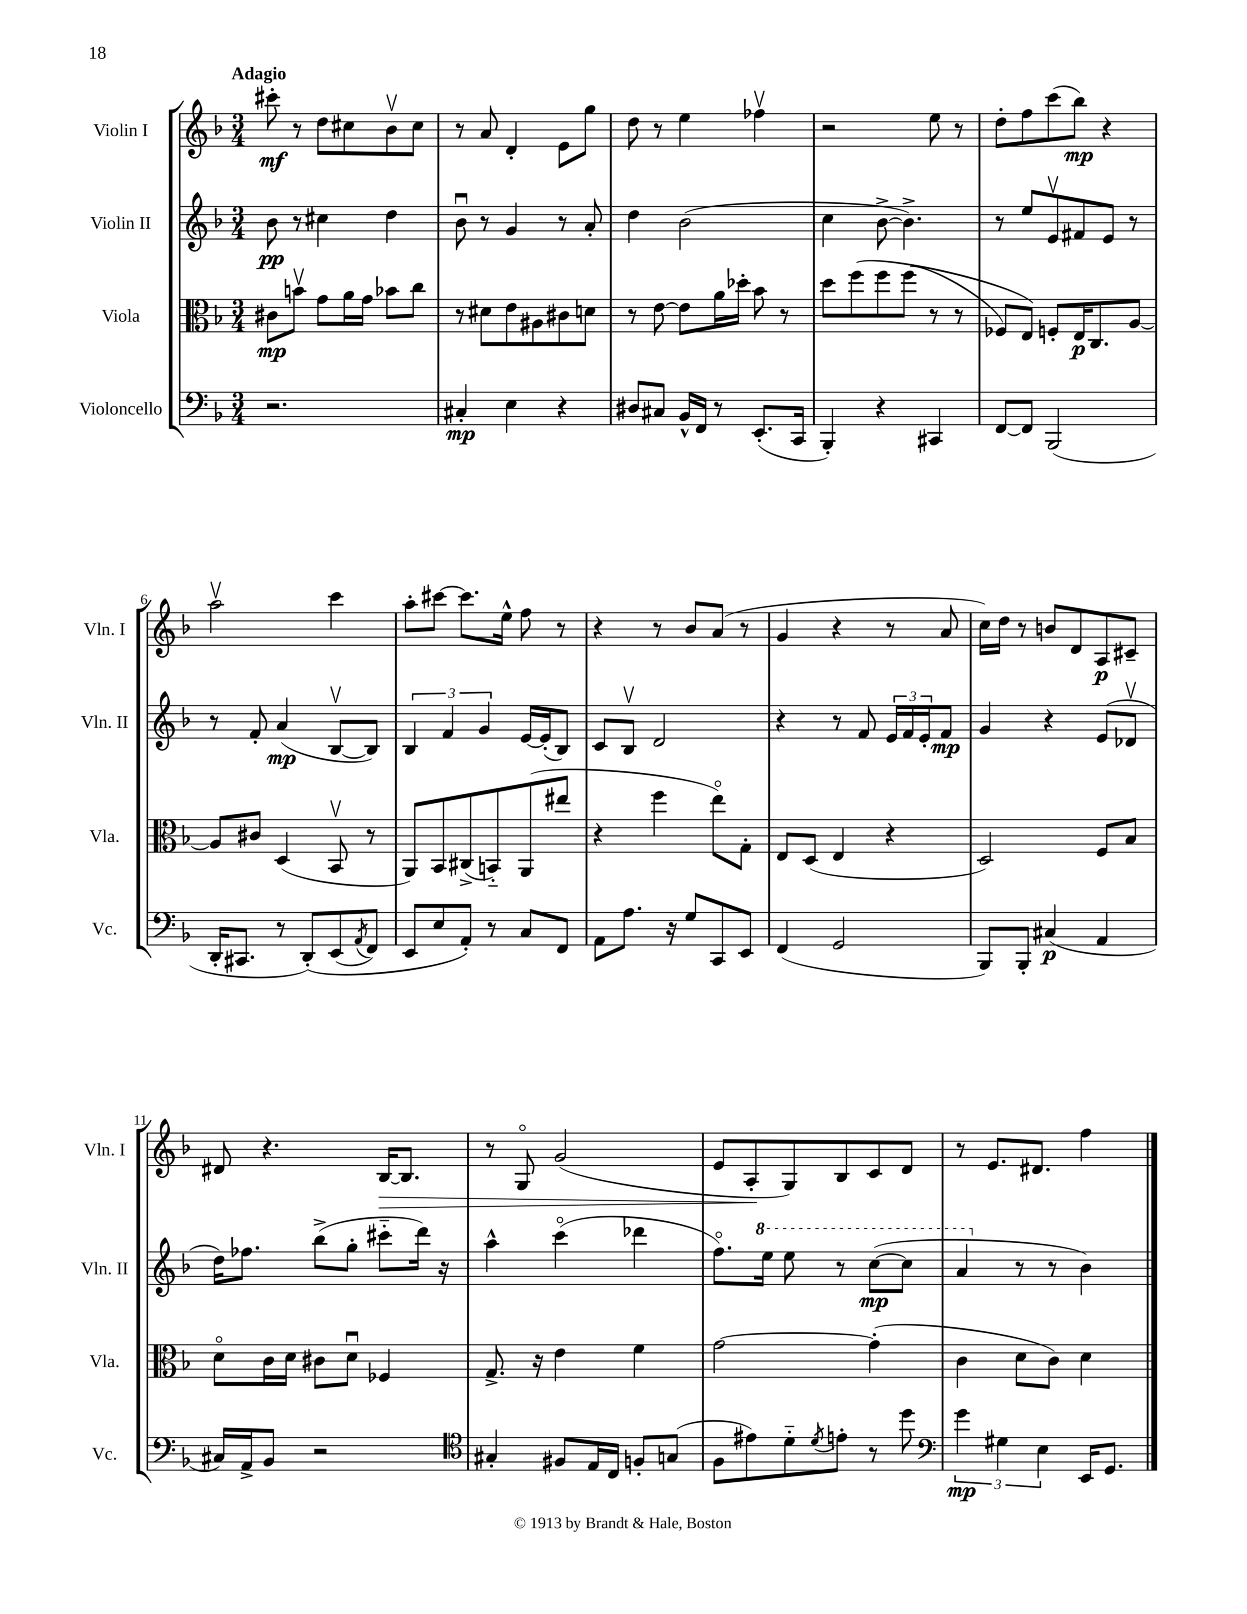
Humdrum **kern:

**kern	**dynam	**kern	**dynam	**kern	**dynam	**kern	**dynam
*part4	*part4	*part3	*part3	*part2	*part2	*part1	*part1
*staff4	*staff4	*staff3	*staff3	*staff2	*staff2	*staff1	*staff1
*I"Violoncello	*	*I"Viola	*	*I"Violin II	*	*I"Violin I	*
*I'Vc.	*	*I'Vla.	*	*I'Vln. II	*	*I'Vln. I	*
*clefF4	*	*clefC3	*	*clefG2	*	*clefG2	*
*k[b-]	*	*k[b-]	*	*k[b-]	*	*k[b-]	*
*M3/4	*	*M3/4	*	*M3/4	*	*M3/4	*
=1	=1	=1	=1	=1	=1	=1	=1
!	!	!	!	!	!	!LO:TX:a:B:t=Adagio	!
2.r	.	8c#X\L	mp	8b-\	pp	8ccc#X'\	mf
.	.	8bnv\J	.	8r	.	8r	.
.	.	8g\L	.	4cc#X\	.	8dd\L	.
.	.	16a\L	.	.	.	8cc#X\	.
.	.	16g\JJ	.	.	.	.	.
.	.	8b-X\L	.	4dd\	.	8b-v\	.
.	.	8cc\J	.	.	.	8cc#\J	.
=2	=2	=2	=2	=2	=2	=2	=2
4C#X'/	mp	8r	.	8b-u\	.	8r	.
.	.	8d#X\L	.	8r	.	8a/	.
4E\	.	8e\	.	4g/	.	4d'/	.
.	.	8A#X\	.	.	.	.	.
4r	.	8c#X\	.	8r	.	8e\L	.
.	.	8dn\J	.	8a'/	.	8gg\J	.
=3	=3	=3	=3	=3	=3	=3	=3
8D#X/L	.	8r	.	4dd\	.	8dd\	.
8C#X/J	.	[8e\	.	.	.	8r	.
16BB-^^/LL	.	8e\L]	.	(2b-\	.	4ee\	.
16FF/JJ	.	.	.	.	.	.	.
8r	.	16a\L	.	.	.	.	.
.	.	16dd-X'\JJ	.	.	.	.	.
(8.EE'/L	.	8b-\	.	.	.	4ff-Xv\	.
.	.	8r	.	.	.	.	.
16CC/Jk	.	.	.	.	.	.	.
=4	=4	=4	=4	=4	=4	=4	=4
4BBB-'/)	.	8dd\L	.	4cc\	.	2r	.
.	.	(8ff\	.	.	.	.	.
4r	.	8ff\	.	[8b-^\	.	.	.
.	.	(8ff\J	.	4.b-^\])	.	.	.
4CC#X/	.	8r	.	.	.	8ee\	.
.	.	8r	.	.	.	8r	.
=5	=5	=5	=5	=5	=5	=5	=5
[8FF/L	.	8F-X/L)	.	8r	.	8dd'\L	.
8FF/J]	.	8E/J)	.	8ee/L	.	8ff\	.
(2BBB-/	.	8Fn'/L	.	8ev/	.	(8ccc\	.
.	.	16E/K	p	8f#X/	.	8bb-\J)	mp
.	.	8.C/	.	.	.	.	.
.	.	.	.	8e/J	.	4r	.
.	.	[8A/J	.	8r	.	.	.
!!LO:LB:g=z
=6	=6	=6	=6	=6	=6	=6	=6
16DD'/KL	.	8A/L]	.	8r	.	2aav\	.
8.CC#X/J	.	.	.	.	.	.	.
.	.	8c#X/J	.	8f'/	.	.	.
8r	.	(4D/	.	(4a/	mp	.	.
(8DD'/L)	.	.	.	.	.	.	.
(8EE/	.	8BB-v/	.	[8B-v/L	.	4ccc\	.
8qAA/	.	.	.	.	.	.	.
8FF/J)	.	8r	.	8B-/J])	.	.	.
=7	=7	=7	=7	=7	=7	=7	=7
8EE/L	.	8AA/L)	.	6B-/	.	8aa'\L	.
8E/	.	8BB-/	.	.	.	[8ccc#X\J	.
.	.	.	.	6f/	.	.	.
8AA'/J)	.	(8C#X^/	.	.	.	8.ccc#\L]	.
.	.	.	.	6g/	.	.	.
8r	.	8BBn/)	.	.	.	.	.
.	.	.	.	.	.	16ee^^\Jk	.
8C/L	.	(8AA/	.	[16e/LL	.	8ff\	.
.	.	.	.	(16e'/J]	.	.	.
8FF/J	.	8ee#X/J	.	8B-/J)	.	8r	.
=8	=8	=8	=8	=8	=8	=8	=8
8AA\L	.	4r	.	8c/L	.	4r	.
8.A\J	.	.	.	8B-v/J	.	.	.
.	.	4ff\	.	2d/	.	8r	.
16r	.	.	.	.	.	.	.
8G/L	.	.	.	.	.	8b-/L	.
8CC/	.	8ee\L)	.	.	.	(8a/J	.
8EE/J	.	8G'\J	.	.	.	8r	.
=9	=9	=9	=9	=9	=9	=9	=9
(4FF/	.	8E/L	.	4r	.	4g/	.
.	.	(8D/J	.	.	.	.	.
2GG/	.	4E/	.	8r	.	4r	.
.	.	.	.	8f/	.	.	.
.	.	4r	.	24e/LL	.	8r	.
.	.	.	.	24f/	.	.	.
.	.	.	.	24e'/J	.	.	.
.	.	.	.	8f/J	mp	8a/	.
=10	=10	=10	=10	=10	=10	=10	=10
8BBB-/L)	.	2D/)	.	4g/	.	16cc\LL)	.
.	.	.	.	.	.	16dd\JJ	.
8BBB-'/J	.	.	.	.	.	8r	.
(4C#X/	p	.	.	4r	.	8bn/L	.
.	.	.	.	.	.	8d/	.
4AA/	.	8F/L	.	(8e/L	.	8A/	p
.	.	8B-/J	.	8d-Xv/J	.	8c#X~/J	.
!!LO:LB:g=z
=11	=11	=11	=11	=11	=11	=11	=11
16C#X/LL)	.	8d\L	.	16dd\KL)	.	8d#X/	.
16AA^/J	.	.	.	8.ff-X\J	.	.	.
8BB-/J	.	16c\L	.	.	.	4.r	.
.	.	16d\JJ	.	.	.	.	.
2r	.	8c#X\L	.	(8bb-^\L	.	.	.
.	.	8du\J	.	8gg'\J	.	.	.
!	!	!	!	!	!	!	!LO:HP:b
.	.	4F-X/	.	8ccc#X\L	.	[16B-/KL	>
.	.	.	.	.	.	8.B-/J]	.
.	.	.	.	16ddd\Jk)	.	.	.
.	.	.	.	16r	.	.	.
=12	=12	=12	=12	=12	=12	=12	=12
*clefC4	*	*	*	*	*	*	*
4G#X'/	.	8.G^/	.	4aa^^\	.	8r	.
.	.	.	.	.	.	8G/	.
.	.	16r	.	.	.	.	.
8F#X/L	.	4e\	.	(4ccc\	.	(2g/	.
16E/L	.	.	.	.	.	.	.
16C/JJ	.	.	.	.	.	.	.
8Fn'/L	.	4f\	.	4ddd-X\	.	.	.
(8Gn/J	.	.	.	.	.	.	.
=13	=13	=13	=13	=13	=13	=13	=13
8F\L	.	[2g\	.	8.ff\L)	.	8e/L	.
8e#X\)	.	.	.	.	.	8A'/	.
*	*	*	*	*8va	*	*	*
.	.	.	.	16eee\Jk	.	.	.
8d\	.	.	.	8eee\	.	8G/)	]
8qd/	.	.	.	.	.	.	.
8en'\J	.	.	.	8r	.	8B-/	.
8r	.	(4g'\]	.	([8ccc\L	mp	8c/	.
8dd\	.	.	.	8ccc\J]	.	8d/J	.
=14	=14	=14	=14	=14	=14	=14	=14
*clefF4	*	*	*	*	*	*	*
6g\	mp	4c\	.	4aa/	.	8r	.
.	.	.	.	.	.	8.e/L	.
6G#X\	.	.	.	.	.	.	.
*	*	*	*	*X8va	*	*	*
.	.	8d\L	.	8r	.	.	.
.	.	.	.	.	.	8.d#X/J	.
6E\	.	.	.	.	.	.	.
.	.	8c\J)	.	8r	.	.	.
16EE/KL	.	4d\	.	4b-\)	.	4ff\	.
8.GG/J	.	.	.	.	.	.	.
==	==	==	==	==	==	==	==
*-	*-	*-	*-	*-	*-	*-	*-
